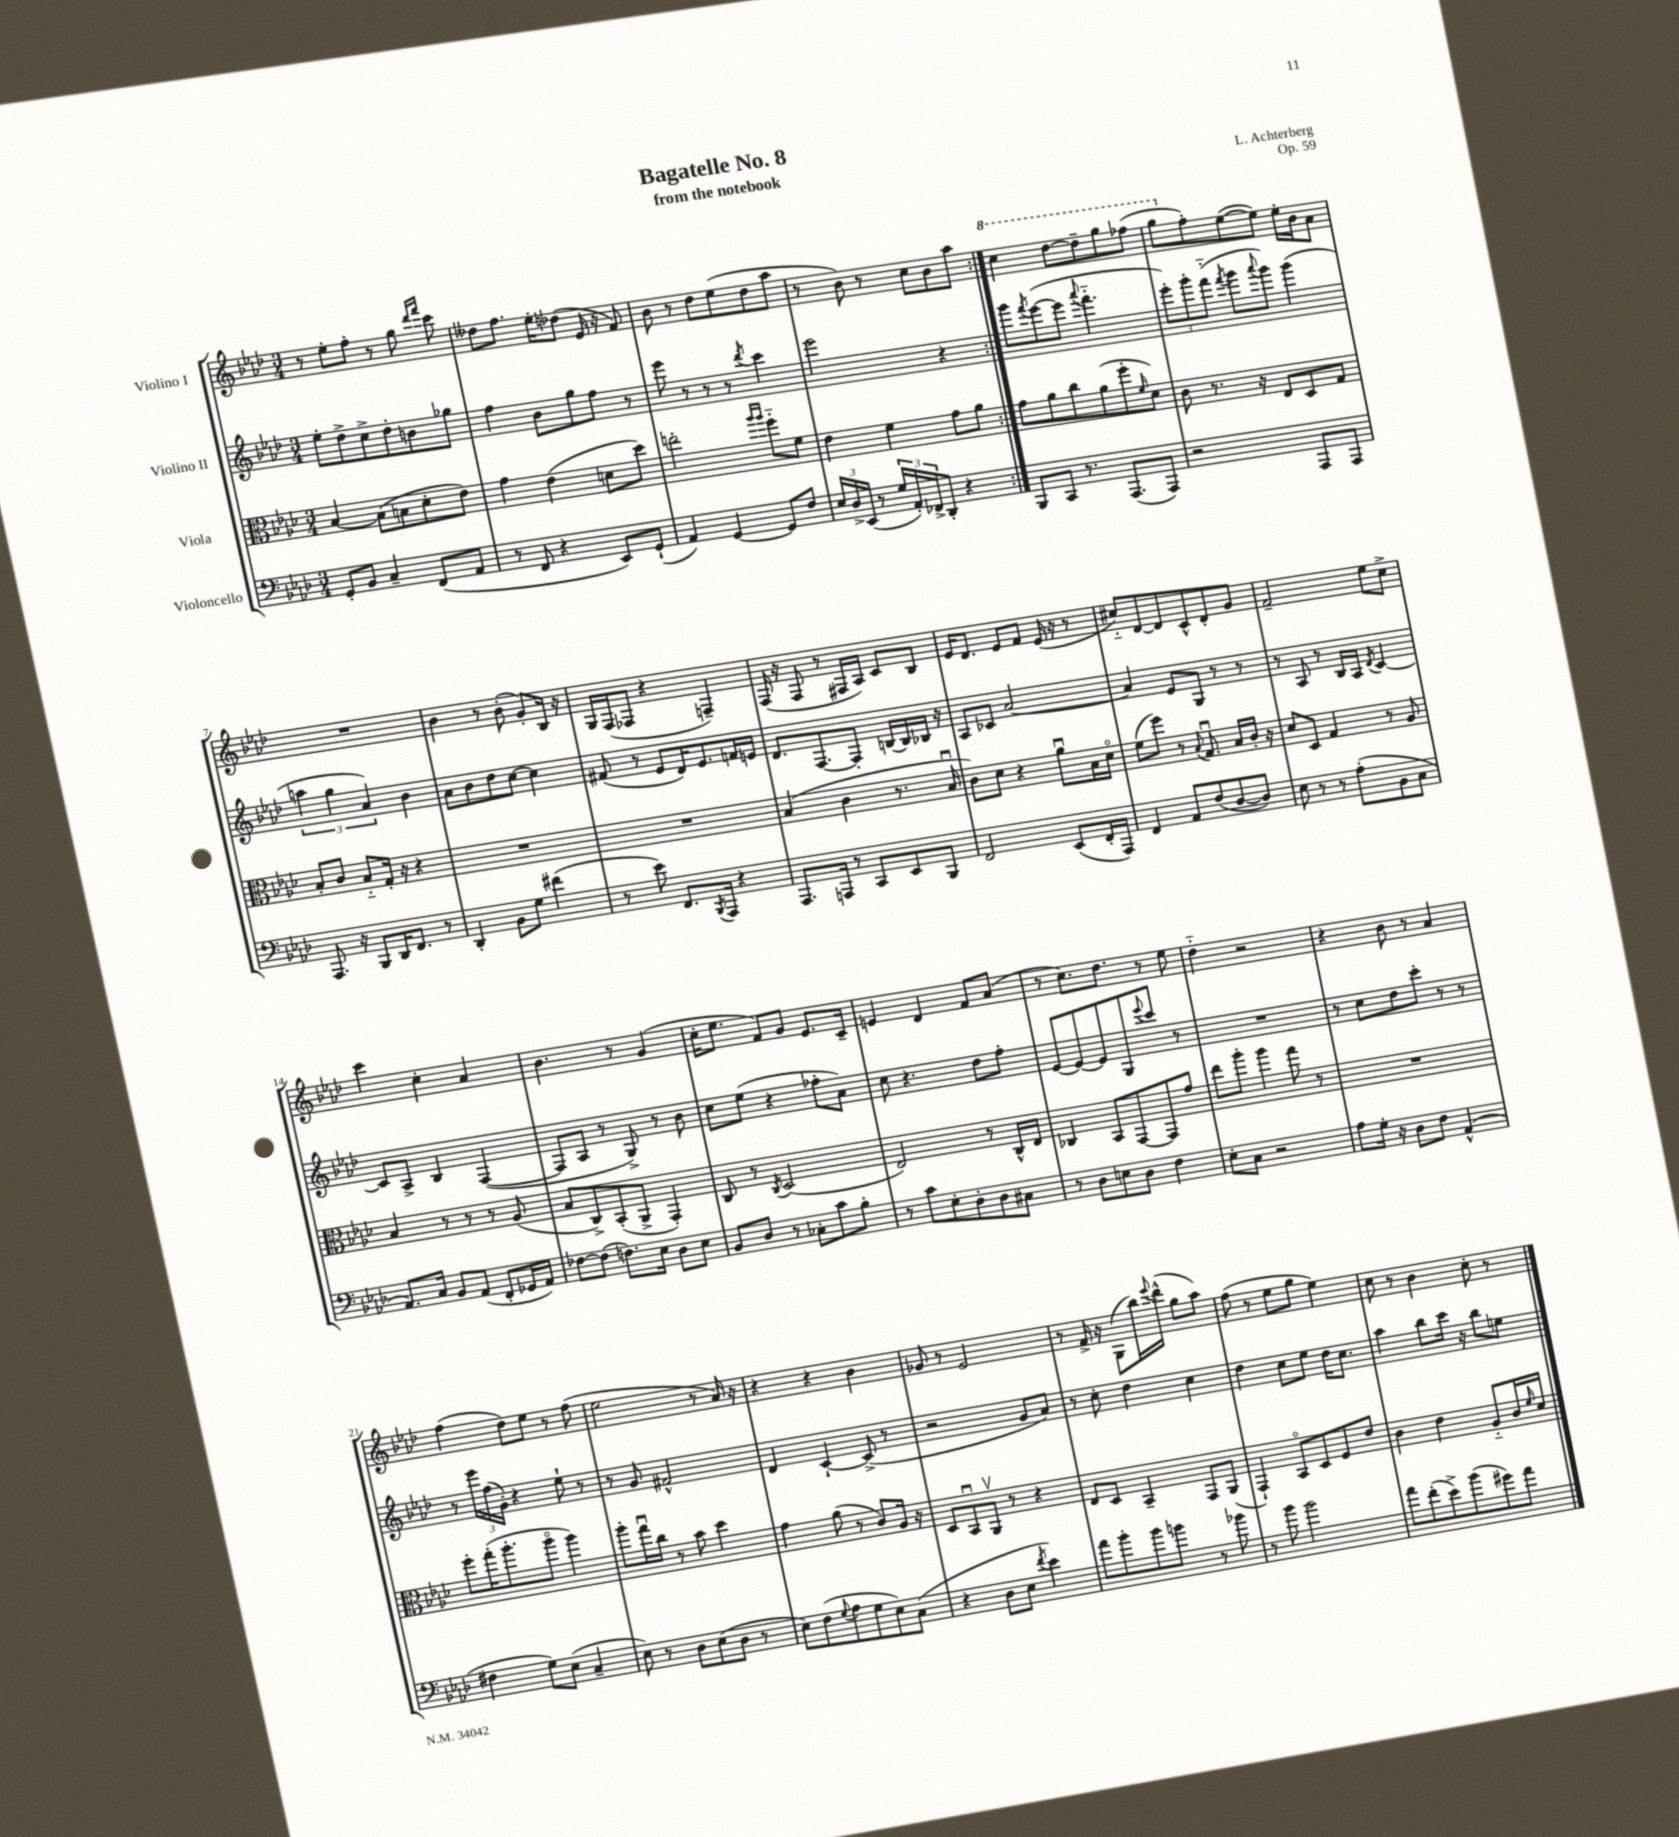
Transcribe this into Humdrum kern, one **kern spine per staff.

**kern	**kern	**kern	**kern
*part4	*part3	*part2	*part1
*staff4	*staff3	*staff2	*staff1
*I"Violoncello	*I"Viola	*I"Violino II	*I"Violino I
*clefF4	*clefC3	*clefG2	*clefG2
*k[b-e-a-d-]	*k[b-e-a-d-]	*k[b-e-a-d-]	*k[b-e-a-d-]
*M3/4	*M3/4	*M3/4	*M3/4
=1	=1	=1	=1
8GG'/L	[4B-/	8ee-'\L	8r
8BB-/J	.	8dd-^\	8ee-'\L
4C~/	(8B-\L]	8cc^\	8ff'\J
.	8Bn\	8dd-'\	8r
(8FF/L	8d-'\	8bn\	8gg\
.	.	.	16qqddd-/LL
.	.	.	16qqfff/JJ
8AA-/J	8e-\J)	8gg-X\J	8ccc\
=2	=2	=2	=2
8r	4g\	4ff\	8dd--X\L
8FF/	.	.	8.ff\J
4r	(4e-\	8b-\L	.
.	.	.	16ee-'\KL
.	.	8gg\	(8dd-X\J
8EE-/L)	8dn\L	8ff\J	16e-/
.	.	.	16r
(8GG`/J	8dd-\J)	8r	8f/)
=3	=3	=3	=3
4AA-/)	2een'\	8eee-\	8b-\
.	.	8r	8r
[4GG/	.	8r	8dd-\L
.	.	8r	(8ee-\
.	16qqaa-/LL	.	.
.	16qqaa-/JJ	8qddd-/	.
8GG/L]	8ff\L	4ccc\	8dd-\
8F/J	8f\J	.	8aa-\J
=4	=4	=4	=4
24E-/LL	4e-\	2eee-\	8r
24D-^/	.	.	.
(24EE-/JJ	.	.	.
8r	.	.	8b-\)
24G/LL	4f\	.	8r
24AA-'/)	.	.	.
24FF-X^/J	.	.	.
8DD-'/J	.	.	8cc\L
4r	8g\L	4r	8b-\
.	8a-\J	.	8aa-\J
=5:|!	=5:|!	=5:|!	=5:|!
*	*	*	*8va
8BBB-/L	8g\L	8ggg\L	4ccc\
.	.	8qfff/	.
8CC/J	8a-\	([8eee-\	.
8.r	8cc\	8eee-\J]	[8ddd-\L
.	.	8qqaaa-/	.
.	(8a-\	4.fff\	8ddd-~\]
(8.AAA-/L	.	.	.
.	8ff'\	.	8ggg\
.	16qqf/	.	.
8AAA-/J)	8d-\J)	.	(8fff-X\J
=6	=6	=6	=6
2r	8c\	12eee-'\L)	8ggg\L
.	.	12ggg'\	.
*	*	*	*X8va
.	8.r	.	8ff'\)
.	.	(12fff\J	.
.	.	8qfff/	.
.	.	8ggg\L	([8ee-\
.	16r	.	.
.	.	8qqaaa-/	.
.	8E-/L	8ggg\J)	8ee-\J])
8AAA-/L	8D-/	(4ggg\	16ee-'\LL
.	.	.	16b-\J
8AAA-/J	8G/J	.	8a-\J
!!LO:LB:g=z
=7	=7	=7	=7
8.AAA-/	8B-'/L	6aan\	2.r
.	8c/J	.	.
.	.	6gg\	.
16r	.	.	.
8BBB-/L	8B-/L	.	.
.	.	6a-/)	.
16DD-/K	16G'/Jk	.	.
8.FF/J	16r	.	.
.	4r	4b-\	.
8r	.	.	.
=8	=8	=8	=8
4DD-'/	2.r	8a-\L	4b-\
.	.	8b-\	.
8BB-\L	.	8dd-\	8r
8G\J	.	[8cc\J	(8b-'\
(4f#X\	.	4cc\]	8g'/L)
.	.	.	16B-/Jk
.	.	.	16r
=9	=9	=9	=9
8r	2.r	(8f#X/	16G/LL
.	.	.	(16F/J
8e-\)	.	8r	8F-X/J
8.FF/L	.	8e-/L	4r
.	.	16d-/K)	.
8qBBB-/	.	.	.
16AAA-/Jk	.	8.e-/	.
4r	.	.	4Fn~/)
.	.	16fn/L	.
.	.	16en/JJ	.
=10	=10	=10	=10
8.AAA-/L	(4B-/	8.d-/L	(16F/
.	.	.	16r
.	.	.	8F/
16AAAn/Jk	.	[8.F/	.
8r	4c\	.	8r
8CC/L	.	8F'/J]	16F#X/LL
.	.	.	16A-/JJ)
8EE-/	8.r	[16Bn/LL	8c/L
.	.	16B/]	.
8BBB-/J	.	16B-X/JJ	8B-/J
.	16B-u/	16r	.
=11	=11	=11	=11
2FF/	8c\L)	8A-/L	16e-/KL
.	.	.	8.d-/J
.	8d-\J	8c-X/J	.
.	4r	[2a-/	8e-/L
.	.	.	8f/J
(8EE-/L	8a-u\L	.	(16e-/
.	.	.	16r
16FF'/L	16B-\L	.	8r
16AAA-/JJ)	16d-\JJ	.	.
=12	=12	=12	=12
4FF/	(8f\L	4a-/]	8cc#X/L)
.	8ff\J)	.	[8d-/
8AA-/L	8r	8e-/L	8d-/]
.	8qqB-/	.	.
(8F/	8.Gu/	8G/J	8c^^/
[8D-/	.	8r	8d-'/
.	16B-/LL	.	.
8D-/J])	16c'/JJ	8r	8g/J
.	16r	.	.
=13	=13	=13	=13
8E-\	8d-/L	8r	2f~/
8r	8D-/J	8A-/	.
8r	4G/	8r	.
(8A-'\L	.	16B-/LL	.
.	.	16A-/JJ	.
.	.	8qd-/	.
8BB-\	8r	[4c/	8ee-\L
8C\J	8A-/	.	8cc^\J
!!LO:LB:g=z
=14	=14	=14	=14
8.AA-/L)	4B-/	8c/L]	4ccc\
.	.	8A-^/J	.
16C/Jk	.	.	.
8BB-/L	8r	4B-/	4cc'\
(8AA-/J	8r	.	.
8FF'/L	8r	([4F/	4a-/
16GG-X/L	(8A-/	.	.
16AA-/JJ)	.	.	.
=15	=15	=15	=15
[8F-X\L	8B-/L	8F/L]	4.b-\
(8F-\J]	8C^/)	8A-/J	.
8.Fn\L)	(8BB-'/	8r	.
.	8AA-^/J	8G^/)	8r
16E-\Jk	.	.	.
8D-\L	4GG'/)	8r	(4g/
8E-\J	.	8b-\	.
=16	=16	=16	=16
8BB-/L	8C/	8cc\L	16cc'\KL
.	.	.	8.ee-\J
8D-/J	8r	(8ee-\J	.
.	8qC/	.	.
8r	(2D-/	4r	8f/L)
8C-X'\L	.	.	8g/J
8c\	.	8ff-X'\L	8.e-/L
8B-'\J	.	8a-\J)	.
.	.	.	16c~/Jk
=17	=17	=17	=17
8r	2E-/)	8cc\	4en/
8c\L	.	4.r	.
8E-'\	.	.	4d-/
8D-'\	.	.	.
8D-\	8r	8dd-\L	8f/L
8C#X\J	16C^^/LL	8ff'\J	(8a-/J
.	16E-/JJ	.	.
=18	=18	=18	=18
8r	4C-X/	[8e-/L	8r
8D-\L	.	8e-/_	8.cc\L)
8En\	8BB-/L	8e-/]	.
.	.	.	8.dd-\J
8D-\J	[8GG/	8G/	.
.	.	8qqeee-/	.
4F\	8GG/]	8ccc/J	8r
.	8g/J	8r	8ee-\
=19	=19	=19	=19
8E-'\L	8ee-\L	2.r	4dd-\
8C\J	8aa-'\J	.	.
2r	4aa-\	.	2r
.	8gg\	.	.
.	8r	.	.
=20	=20	=20	=20
8A-\L	2.r	8r	4r
16G'\Jk	.	8cc\L	.
16r	.	.	.
8D-\L	.	8dd-\	8b-\
8F\J	.	8ccc'\J	8r
(4AA-^^/	.	8r	4a-/
.	.	8r	.
!!LO:LB:g=z
=21	=21	=21	=21
4F#X\	8ff'\L	8r	(4ff\
.	(16gg'\K	24eee-\LL	.
.	.	(24ff\	.
.	8.aa-'\	.	.
.	.	24g'\JJ)	.
8G\L)	.	4r	8dd-\L)
(8E-\J	8aa-\J	.	8ee-\J
4C~/	4aa-\)	8ee-`\	8r
.	.	8r	(8ff\
=22	=22	=22	=22
8E-\)	8aa-'\L	8r	2ee-\
8r	16ggu\L	8g/	.
.	16cc\JJ	.	.
8D-\L	8r	2f#X^^/	.
(8E-\	8b-\	.	.
8D-\J	4dd-\	.	8r
8r	.	.	16a-/)
.	.	.	16r
=23	=23	=23	=23
8E-\L)	4g\	4d-/	4r
(8F\	.	.	.
8qqG/	.	.	.
8A-\	(8a-\	[4c`/	4r
8G\	8r	.	.
8E-\)	8c/L)	(8c^/]	4b-\
(8C\J	16A-/Jk	8r	.
.	16r	.	.
=24	=24	=24	=24
4r	8D-/L	2r	8g-X/
.	8BB-u/	.	8r
8D-\L	8AA-v/J	.	2e-/
8E-\J	8r	.	.
8qf/	.	.	.
4e-\)	4r	8g/L	.
.	.	8a-/J)	.
=25	=25	=25	=25
8a-\L	8E-/L	8r	8r
8b-'\	8D-/J	8cc'\	16f^/
.	.	.	16r
8b-\	4BB-~/	4dd-\	(8G\L
8bn\J	.	.	16bb-\L)
.	.	.	8qqeee-/
.	.	.	(16ddd-^^\JJ
8r	8GG/L	4cc\	8gg\L
8b-X\	(8AA-/J	.	8aa-\J)
=26	=26	=26	=26
8r	4GG`/)	4dd-\	(8ff\
8b-\	.	.	8r
2b-\	8BB-/L	8cc\L	8ee-\L
.	8D-/	8ee-\J	8gg\J
.	8F/	16dd-\KL	4ee-\)
.	.	8.cc\J	.
.	8e-/J	.	.
=27	=27	=27	=27
8a-\L	4c\	4aa-\	8cc\
(8f'\	.	.	8r
8e-^\)	4e-\	8bb-\L	4b-\
(8b-\	.	16ccc\Jk	.
.	.	16r	.
8g#X\)	8A-/L	8bb-\L	8cc'\
8a-\J	16c/L	8een\J	8r
.	16qqf/	.	.
.	16d-/JJ	.	.
==	==	==	==
*-	*-	*-	*-
